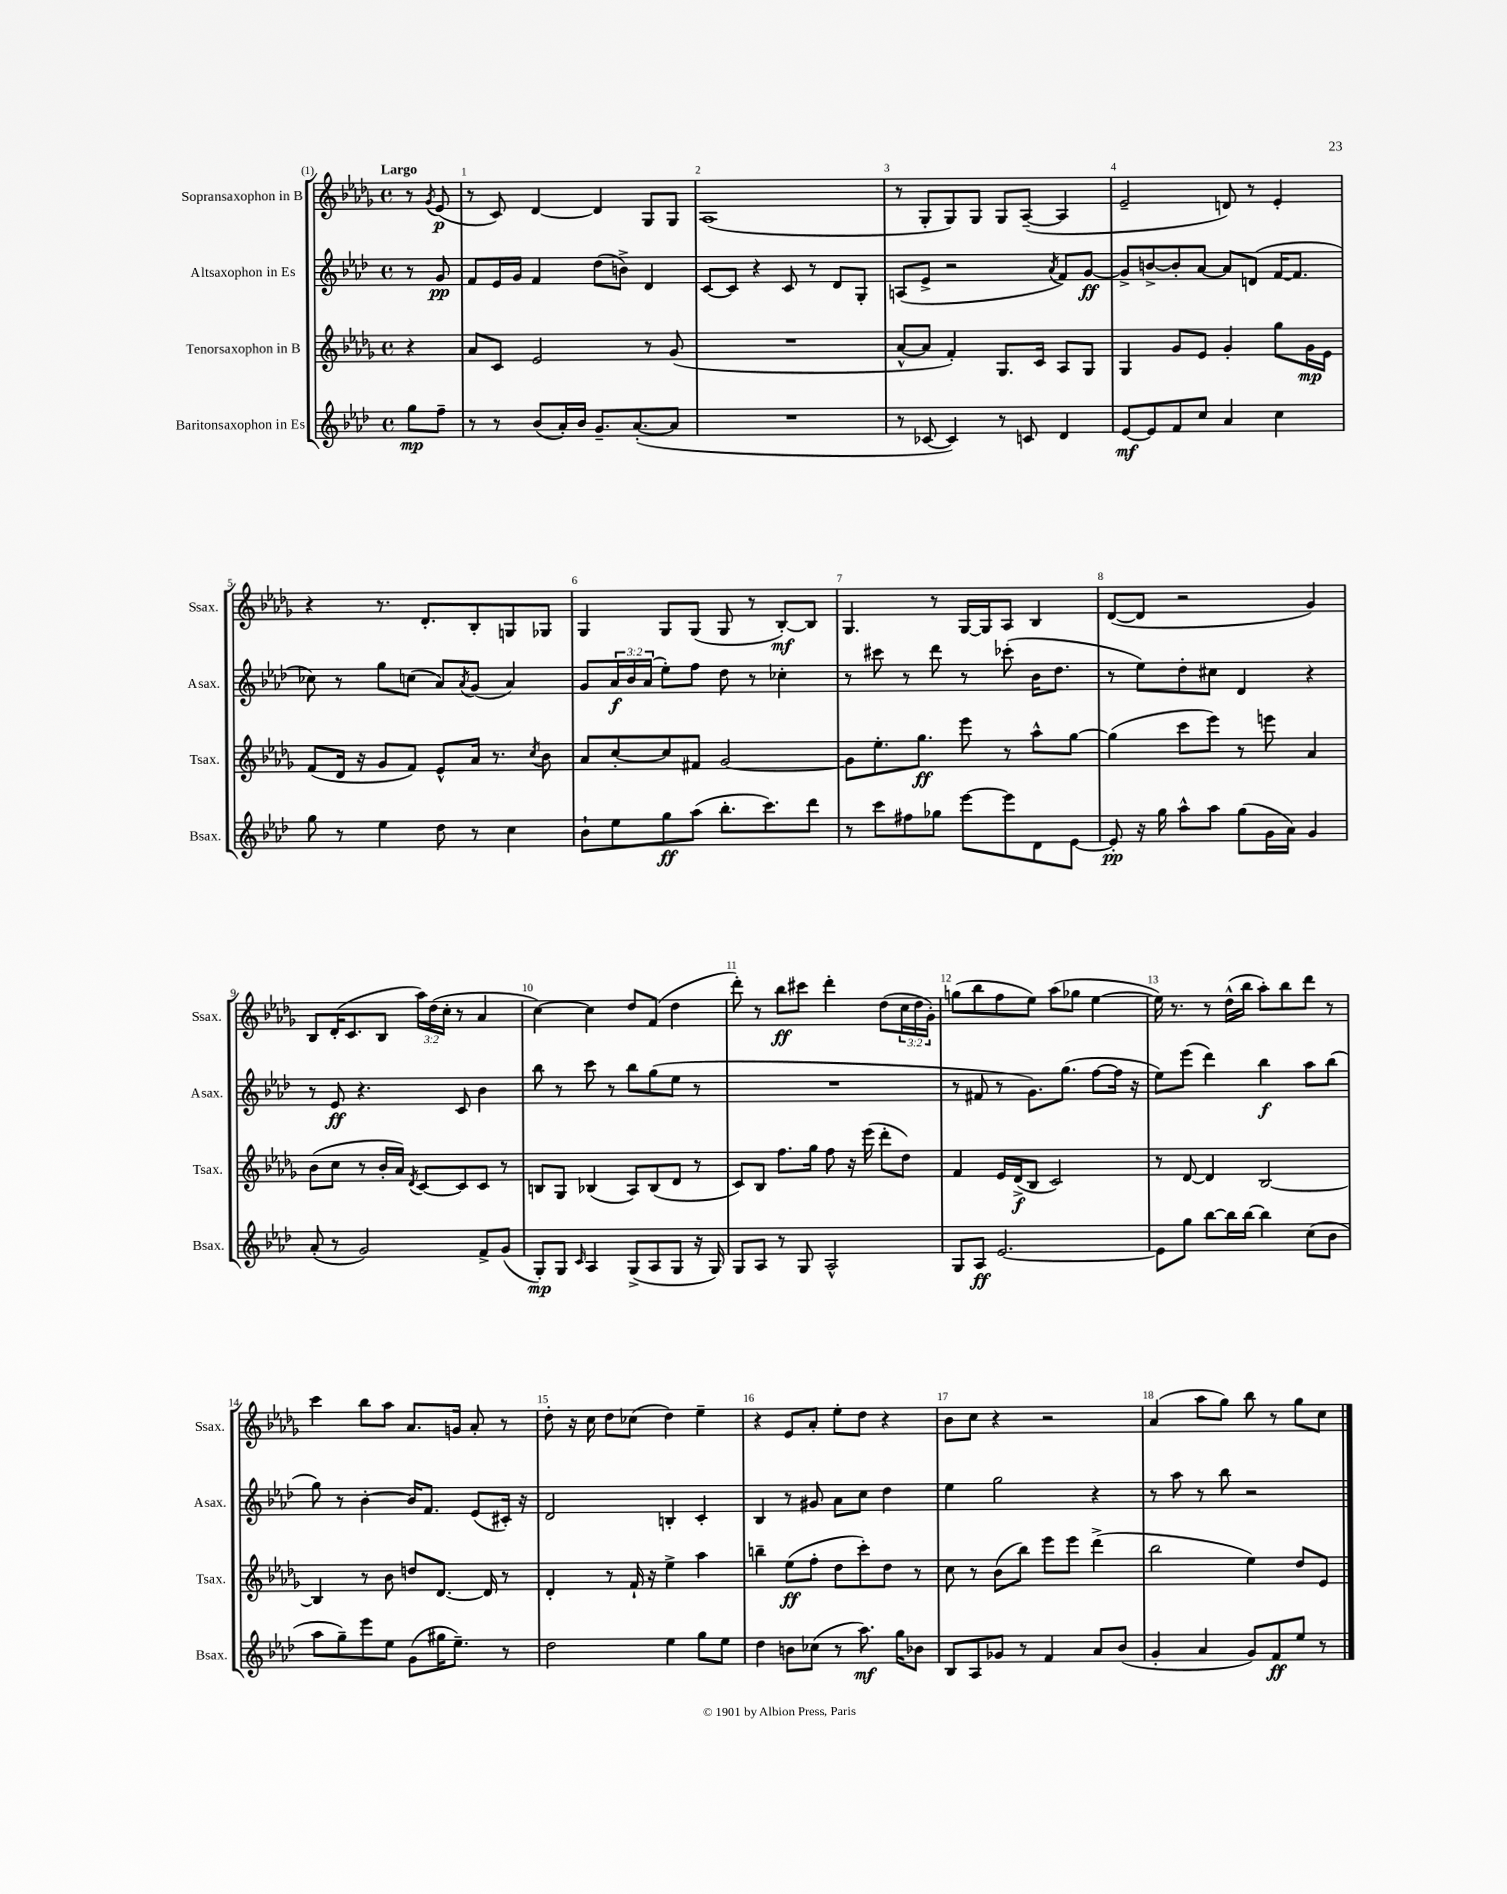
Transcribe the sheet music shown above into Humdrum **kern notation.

**kern	**kern	**kern	**kern
*staff4	*staff3	*staff2	*staff1
*clefG2	*clefG2	*clefG2	*clefG2
*k[b-e-a-d-]	*k[b-e-a-d-g-]	*k[b-e-a-d-]	*k[b-e-a-d-g-]
*M4/4	*M4/4	*M4/4	*M4/4
*met(c)	*met(c)	*met(c)	*met(c)
8gg	4r	8r	8r
.	.	.	8qg-
8ff~	.	8g	(8e-
=	=	=	=
8r	8a-	8f	8r
8r	8c	16e-	8c)
.	.	16g	.
(8b-	2e-	4f	[4d-
16a-')	.	.	.
16b-	.	.	.
8.g~	.	(8dd-	4d-]
.	.	8b^)	.
([8.a-'	.	.	.
.	8r	4d-	8G-
8a-]	(8g-	.	8G-
=	=	=	=
1r	1r	[8c	(1A-
.	.	8c]	.
.	.	4r	.
.	.	8c	.
.	.	8r	.
.	.	8d-	.
.	.	8G'	.
=	=	=	=
8r	[8a-^^	(8A	8r
[8c-	8a-]	8e-^	8G-'
4c-])	4f')	2r	8G-)
.	.	.	8G-
8r	8.G-	.	8G-
8c	.	.	([8A-~
.	16c	.	.
.	.	8qa-	.
4d-	8A-	8f)	4A-]
.	8G-	[8g	.
=	=	=	=
[8e-	4G-	8g^]	2e-~
8e-]	.	[8b^	.
8f	8g-	8b']	.
8cc	8e-	[8a-	.
4a-	4g-'	8a-]	8d)
.	.	(8d	8r
4cc	8gg-	[16f	4e-'
.	.	8.f]	.
.	16g-	.	.
.	16e-	.	.
=	=	=	=
8gg	(8f	8cc-)	4r
8r	16d-	8r	.
.	16r	.	.
4ee-	8g-	8gg	8.r
.	8f)	(8cc	.
.	.	.	8.d-'
8dd-	8e-^^	8a-)	.
.	.	8qa-	.
8r	16a-	(8g	8B-'
.	8.r	.	.
4cc	.	4a-)	8G
.	8qcc	.	.
.	8b-	.	8G-
=	=	=	=
8b-`	8a-	8g	4G-
8ee-	[8cc'	24a-	.
.	.	24b-	.
.	.	(24a-	.
8gg	8cc]	8ee-')	8G-
(8aa-	8f#	8ff	(8G-
8.bb-'	[2g-	8dd-	8G-
.	.	8r	8r
8.ccc)	.	.	.
.	.	4cc-'	[8B-')
8ddd-	.	.	8B-]
=	=	=	=
8r	8g-]	8r	4.G-
8ccc	8.ee-'	8ccc#	.
8ff#	.	8r	.
.	8.gg-	.	.
8gg-	.	8ddd-	8r
[8eee-	8eee-	8r	[16G-
.	.	.	16G-]
8eee-]	8r	(8ccc-'	8A-
8d-	8aa-^^	16b-	4B-
.	.	8.dd-	.
[8e-	[8gg-	.	.
=	=	=	=
8e-']	(4gg-]	8r	([8d-
16r	.	8ee-)	8d-]
16gg	.	.	.
8aa-^^	8ccc	8dd-'	2r
8aa-	8eee-)	8cc#	.
(8gg	8r	4d-	.
16g	8eee	.	.
16a-)	.	.	.
4g	4a-	4r	4g-)
=	=	=	=
(8a-'	(8b-	8r	8B-
8r	8cc	8e-	(16d-'
.	.	.	8.c
2g)	8r	4.r	.
.	16b-'	.	8B-
.	16a-)	.	.
.	8qd-	.	.
.	[8c	.	24aa-)
.	.	.	(24dd-
.	.	.	24cc'
.	8c]	8c	8r
8f^	8c	4b-	4a-
(8g	8r	.	.
=	=	=	=
8G')	8B	8bb-	[4cc)
8G	8G-	8r	.
16qqc	.	.	.
4A-	(4B-	8ccc	4cc]
.	.	8r	.
(8G^	8A-)	8bb-	8dd-
8A-	(8B-	(8gg	(8f
8G	8d-	8ee-	4dd-
16r	8r	8r	.
16G)	.	.	.
=	=	=	=
8G	8c)	1r	8ddd-')
8A-	8B-	.	8r
8r	8.ff	.	8bb-
8G	.	.	8ccc#
.	16gg-	.	.
2A-^^	8ff	.	4ddd-'
.	16r	.	.
.	(16eee-	.	.
.	8ddd-'	.	(8dd-
.	8dd-)	.	24cc
.	.	.	24dd-
.	.	.	24g-')
=	=	=	=
8G	4f	8r	(8gg
8A-	.	8f#	8bb-
[2.e-	16e-	8r	8ff
.	(16d-^	.	.
.	8B-	8.g)	8ee-)
.	2c)	.	(8aa-
.	.	(8.gg	.
.	.	.	8gg-
.	.	[8ff	[4ee-
.	.	16ff]	.
.	.	16r	.
=	=	=	=
8e-]	8r	8ee-)	16ee-])
.	.	.	8.r
8gg	[8d-	(8eee-	.
[8bb-	4d-]	4ddd-)	8r
16bb-]	.	.	(16dd-^^
[16bb-	.	.	16bb-
4bb-]	[2B-	4bb-	8aa-')
.	.	.	8bb-
(8cc	.	8aa-	8ddd-
8b-	.	(8bb-	8r
=	=	=	=
8aa-	4B-]	8gg)	4ccc
8gg~)	.	8r	.
8eee-	8r	[4b-'	8bb-
8ee-	8b-	.	8aa-
(8g	8dd	16b-]	8.a-
.	.	8.f	.
16gg#	[8.d-	.	.
8.ee-~)	.	.	16g
.	.	(8e-	8a-'
.	16d-]	.	.
8r	8r	16c#')	8r
.	.	16r	.
=	=	=	=
2dd-	4d-'	2d-	8dd-'
.	.	.	16r
.	.	.	16cc
.	8r	.	8dd-
.	16f`	.	(8cc-
.	16r	.	.
4ee-	4ee-^	4B'	4dd-)
8gg	4aa-	4c'	4ee-~
8ee-	.	.	.
=	=	=	=
4dd-	4bb~	4B-	4r
8b	(8ee-	8r	8e-
(8cc-	8ff'	8g#	8a-'
8r	8dd-	8a-	8ee-'
8.aa-)	8ccc')	8cc	8dd-
.	8dd-	4dd-	4r
16gg	.	.	.
8b-	8r	.	.
=	=	=	=
8B-	8cc	4ee-	8b-
8A-	8r	.	8cc
8g-	(8b-	2gg	4r
8r	8bb-)	.	.
4f	8eee-	.	2r
.	8eee-	.	.
8a-	(4ddd-^	4r	.
(8b-	.	.	.
=	=	=	=
4g'	2bb-	8r	(4a-
.	.	8aa-	.
4a-	.	8r	8aa-
.	.	8bb-	8gg-)
8g)	4ee-)	2r	8bb-
8f	.	.	8r
8ee-	8dd-	.	8gg-
8r	8e-	.	8cc
==	==	==	==
*-	*-	*-	*-
